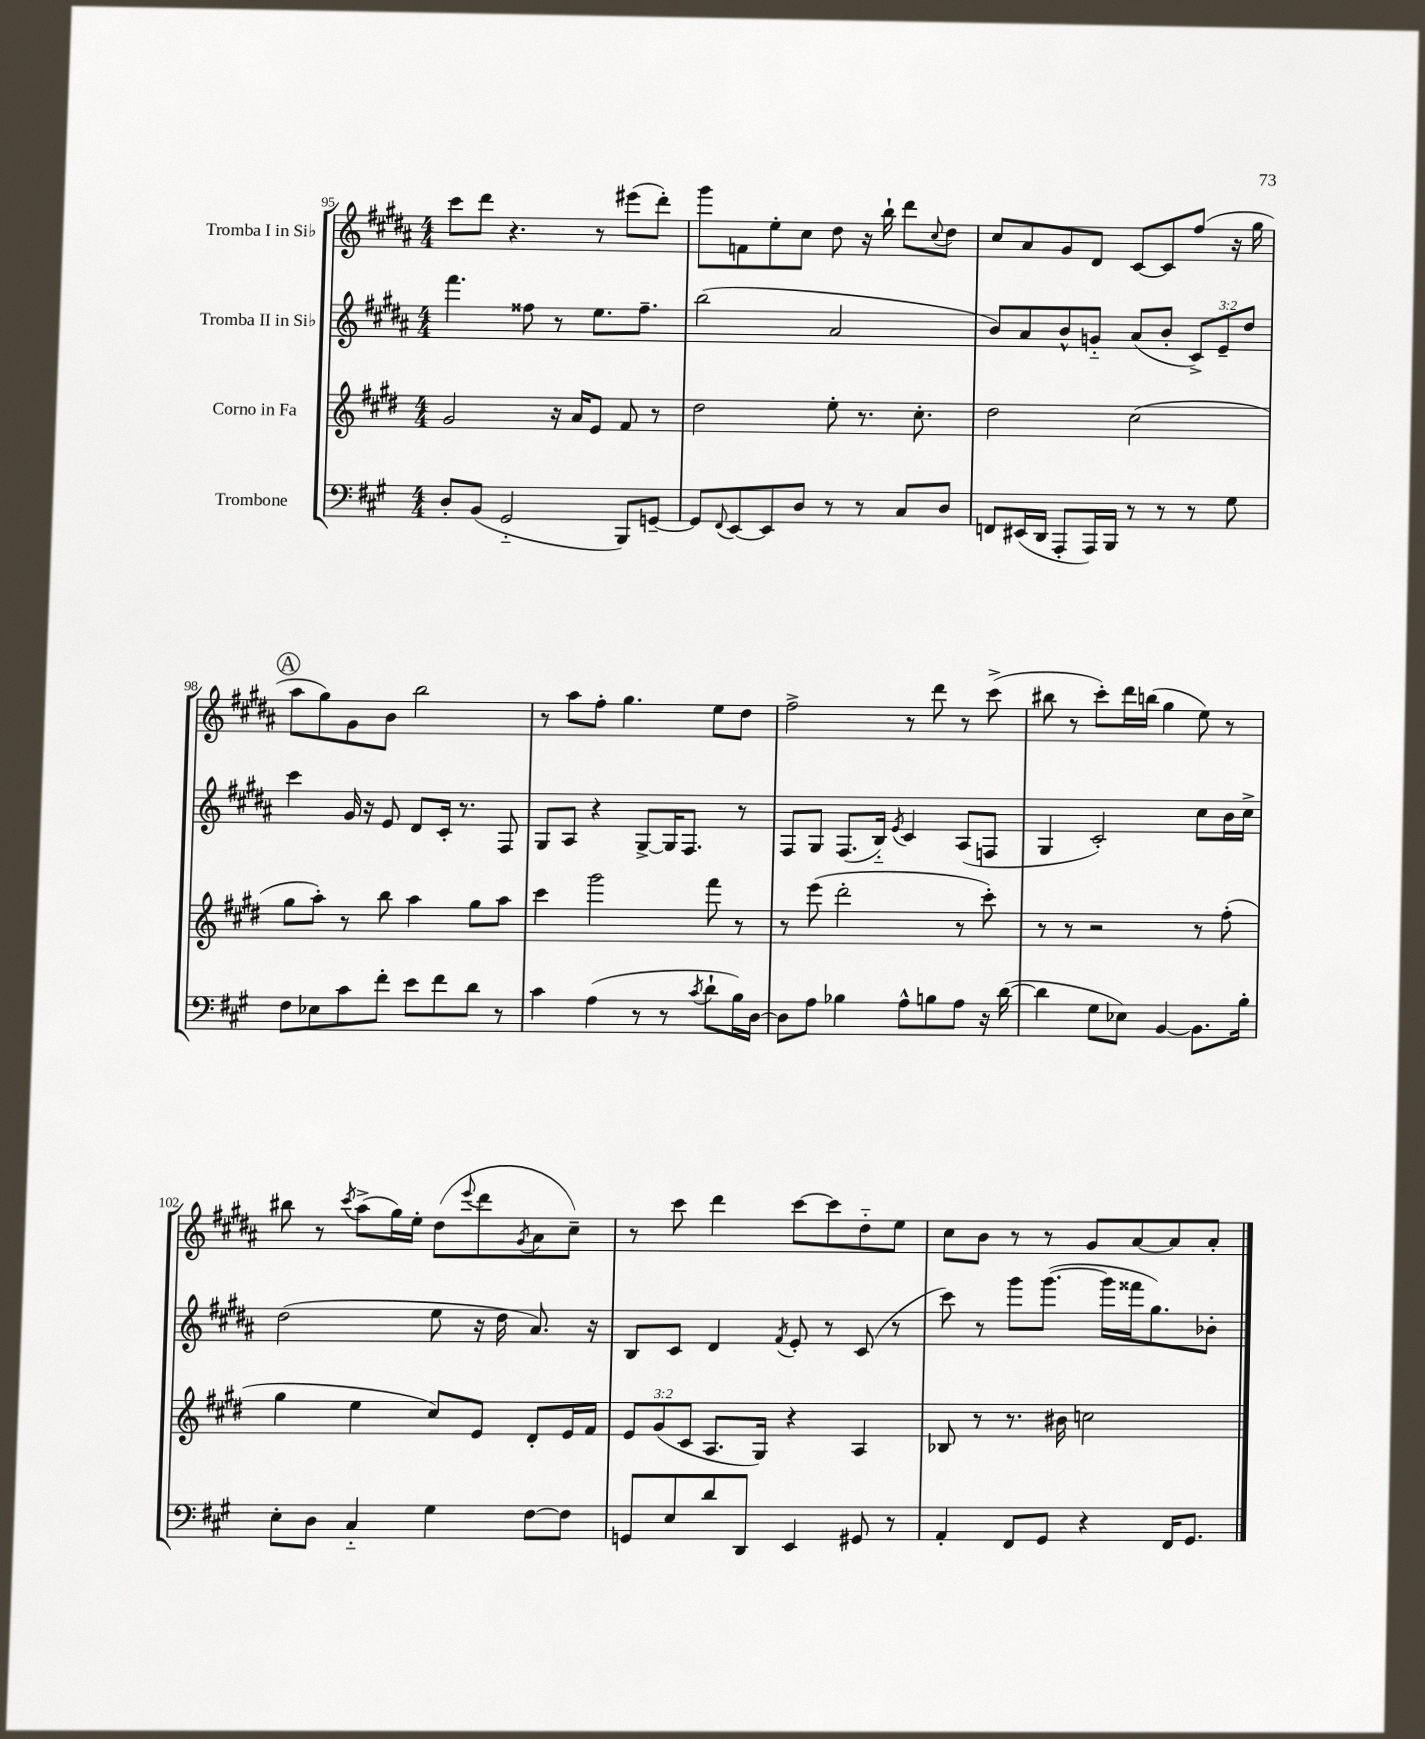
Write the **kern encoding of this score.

**kern	**kern	**kern	**kern
*staff4	*staff3	*staff2	*staff1
*clefF4	*clefG2	*clefG2	*clefG2
*k[f#c#g#]	*k[f#c#g#d#]	*k[f#c#g#d#a#]	*k[f#c#g#d#a#]
*M4/4	*M4/4	*M4/4	*M4/4
8D'	2g#	4.fff#	8ccc#
(8BB	.	.	8ddd#
2GG#'~	.	.	4.r
.	.	8ff##	.
.	16r	8r	.
.	16a	.	.
.	8e	8.ee	8r
8BBB)	8f#	.	(8eee#
.	.	8.ff##~	.
[8GG~	8r	.	8ddd#')
=	=	=	=
8GG]	2dd#	(2bb	8ggg#
8qqFF#	.	.	.
[8EE	.	.	8f
8EE]	.	.	8ee'
8D	.	.	8cc#
8r	8ee'	2a#	8dd#
8r	8.r	.	16r
.	.	.	16bb`
8C#	.	.	8ddd#
.	8.cc#'	.	.
.	.	.	8qqcc#
8D	.	.	8dd#
=	=	=	=
8FF	2dd#	8b)	8cc#
(16EE#	.	8a#	8a#
16DD	.	.	.
8AAA'	.	8b^^	8g#
16AAA)	.	8g'~	8d#
16BBB	.	.	.
8r	(2cc#	(8a#	[8c#
8r	.	8b'	8c#]
8r	.	12c#^)	(8ff#
.	.	12e~	.
8G#	.	.	16r
.	.	12dd#	.
.	.	.	16gg#
=	=	=	=
8F#	8gg#	4ccc#	8aa#
8E-	8aa')	.	8gg#)
8c#	8r	16g#	8g#
.	.	16r	.
8f#'	8bb	8e	8b
8e	4aa	8d#	2bb
8f#	.	16c#'	.
.	.	8.r	.
8d	8gg#	.	.
8r	8aa	8F#	.
=	=	=	=
4c#	4ccc#	8G#	8r
.	.	8A#	8aa#
(4A	2ggg#	4r	8ff#'
.	.	.	4.gg#
8r	.	[8G#^	.
8r	.	16G#]	.
.	.	8.F#	.
8qc#	.	.	.
8d`	8fff#	.	8ee
16B)	8r	8r	8dd#
[16D	.	.	.
=	=	=	=
8D]	8r	8F#	2ff#^
8A	(8eee	8G#	.
4B-	2ddd#'	(8.F#	.
.	.	16B'~)	.
.	.	8qe	.
8A^^	.	4c#	8r
8B	.	.	8ddd#
8A	8r	(8A#	8r
16r	8ccc#')	8F	(8ccc#^
([16d	.	.	.
=	=	=	=
4d]	8r	4G#	8bb#
.	8r	.	8r
8G#	2r	2c#')	8ccc#')
8E-)	.	.	16ddd#
.	.	.	(16bb
[4BB	.	.	4gg#
8.BB]	8r	8cc#	8ee)
.	(8ff#'	16b	8r
16B'	.	16cc#^	.
=	=	=	=
8E'	4gg#	(2dd#	8bb#
8D	.	.	8r
.	.	.	8qccc#
4C#'~	4ee	.	(8aa#^
.	.	.	16gg#)
.	.	.	16ee'
4G#	8cc#)	8ee	(8dd#
.	.	.	8qqeee
.	8e	16r	8ddd#
.	.	16dd#	.
.	.	.	8qg#
[8F#	8d#'	8.a#)	8a#
8F#]	16e	.	8cc#~)
.	16f#	16r	.
=	=	=	=
8GG	12e	8B	8r
.	(12g#	.	.
8E	.	8c#	8ccc#
.	12c#	.	.
8d	8.A	4d#	4ddd#
8DD	.	.	.
.	16G#)	.	.
.	.	8qf#	.
4EE	4r	8e'	[8ccc#
.	.	8r	8ccc#]
8GG#	4A	(8c#	8dd#'~
8r	.	8r	8ee
=	=	=	=
4AA'	8B-	8ccc#)	8cc#
.	8r	8r	8b
8FF#	8.r	8ggg#	8r
8GG#	.	([8.ggg#	8r
.	16b#	.	.
4r	2cc	.	8g#
.	.	16ggg#]	.
.	.	16fff##	[8a#
.	.	8.gg#)	.
16FF#	.	.	8a#]
8.GG#	.	.	.
.	.	8b-'	8a#'
==	==	==	==
*-	*-	*-	*-
